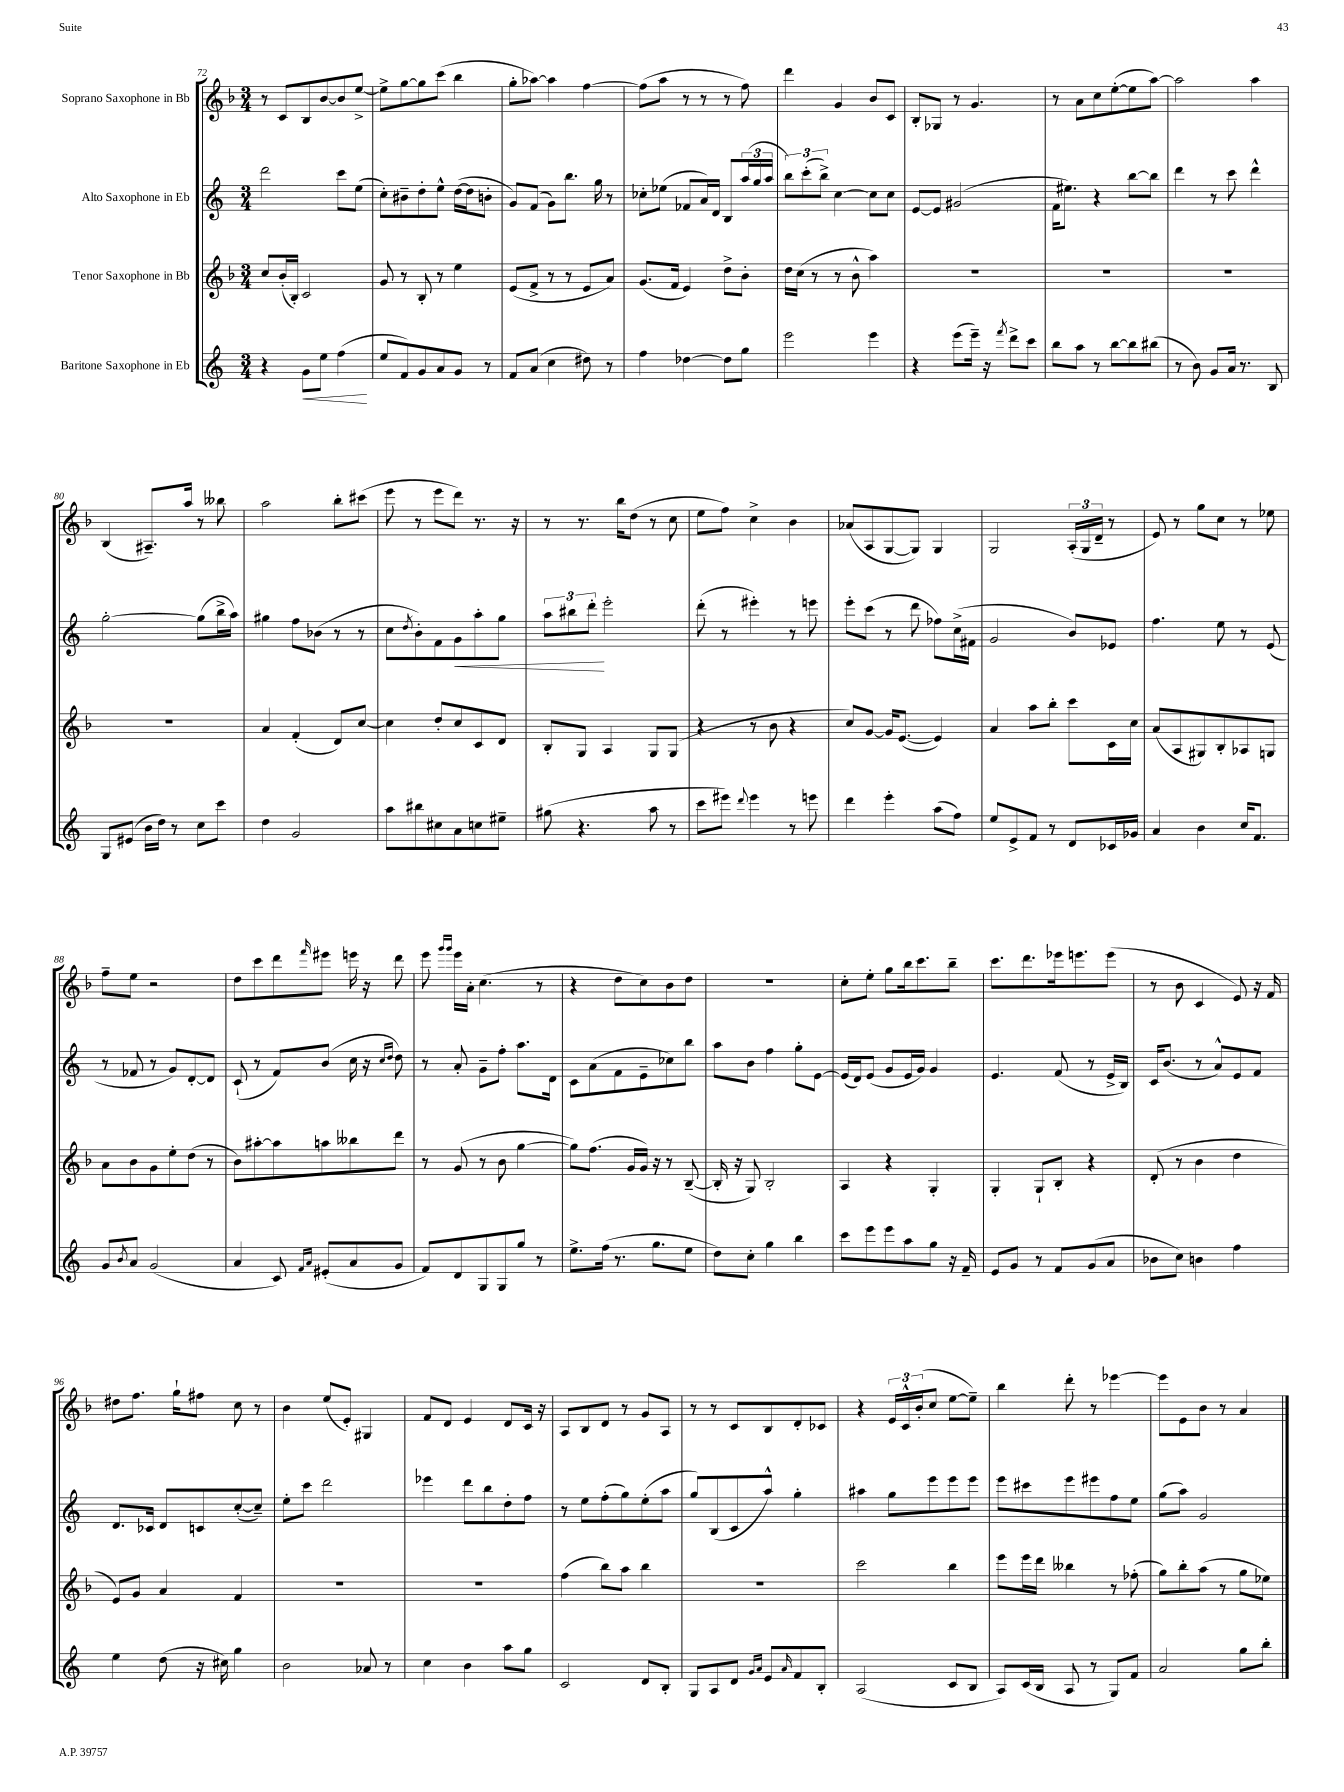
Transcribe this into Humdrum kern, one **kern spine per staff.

**kern	**kern	**kern	**kern
*staff4	*staff3	*staff2	*staff1
*clefG2	*clefG2	*clefG2	*clefG2
*k[]	*k[b-]	*k[]	*k[b-]
*M3/4	*M3/4	*M3/4	*M3/4
4r	8cc	2ddd	8r
.	(16b-'	.	8c
.	16B-')	.	.
8g	2c	.	8B-
8ee	.	.	[8b-
(4ff	.	8ccc	8b-]
.	.	(8ee	[8ee^
=	=	=	=
8ee	8g	8cc')	8ee^]
8f)	8r	8b#~	[8gg
8g	8B-'	8dd'	8gg]
8a	8r	8ee^^	(8ccc
8g	4ee	([16dd	4bb-
.	.	16dd]	.
8r	.	8b'	.
=	=	=	=
8f	(8e	8g)	8gg'
(8a	8f^	(8f	[8aa-)
4cc	8r	8g)	4aa-]
.	8r	8.bb	.
8dd#)	8e	.	[4ff
.	.	16gg	.
8r	8a)	8r	.
=	=	=	=
4ff	(8.g	8cc-'	(8ff]
.	.	(8ee-	8aa
.	16f	.	.
[4dd-	4e)	8f-	8r
.	.	16a)	8r
.	.	16d	.
8dd-]	8dd^	8B	8r
8gg	8b-'	(24aa	8ff)
.	.	24gg	.
.	.	24aa	.
=	=	=	=
2eee	16dd	12bb)	4ddd
.	(16cc	.	.
.	.	(12ccc'	.
.	8r	.	.
.	.	12bb^)	.
.	8r	[4cc	4g
.	8b-^^	.	.
4eee	4aa)	8cc]	8b-
.	.	8cc	8c
=	=	=	=
4r	2.r	[8e	8B-'
.	.	8e]	8G-
(8eee	.	(2g#	8r
16eee~)	.	.	4.g
16r	.	.	.
8qfff	.	.	.
8ddd^	.	.	.
8ccc	.	.	.
=	=	=	=
8bb	2.r	16f	8r
.	.	8.ee#)	.
8aa	.	.	8a
8r	.	4r	8cc
[8bb	.	.	([8ee'
8bb]	.	[8bb	8ee]
(8bb#	.	8bb]	[8aa)
=	=	=	=
8r	2.r	4ddd	2aa]
8b)	.	.	.
8g	.	8r	.
16a	.	8ccc	.
8.r	.	.	.
.	.	4ddd^^	4aa
8B	.	.	.
=	=	=	=
8G	2.r	[2gg'	(4B-
(8e#	.	.	.
16b	.	.	8.A#~)
16dd)	.	.	.
8r	.	.	.
.	.	.	16aa
8cc	.	(8gg]	8r
8ccc	.	16bb^	8bb--
.	.	16aa)	.
=	=	=	=
4dd	4a	4gg#	2aa
2g	(4f'	8ff	.
.	.	(8b-	.
.	8d)	8r	8bb-'
.	[8cc	8r	(8ccc#
=	=	=	=
8aa	4cc]	8cc	8eee
.	.	8qdd	.
8bb#	.	8b')	8r
8cc#	8dd'	8f	8eee
8a	8cc	8g	8ddd)
8cc	8c	8aa'	8.r
8ee#~	8d	8gg	.
.	.	.	16r
=	=	=	=
(8gg#	8B-'	12aa	8r
.	.	12bb#	.
4.r	8G	.	8.r
.	.	12ddd'	.
.	4A	2eee'	.
.	.	.	16bb-
.	.	.	(8dd
8aa	8G	.	8r
8r	(8G	.	8cc
=	=	=	=
8ccc	4r	(8ddd'	8ee
8eee#)	.	8r	8ff)
8qqddd	.	.	.
4eee#	8r	4eee#')	4cc^
.	8b-	.	.
8r	4r	8r	4b-
8eee	.	8eee	.
=	=	=	=
4ddd	8cc)	8eee'	(8a-
.	[8g	(8ccc	8A
4eee'	16g]	8r	[8G
.	([8.e	.	.
.	.	8ddd	8G])
(8aa	4e])	8ff-)	4G
8ff)	.	(16cc^	.
.	.	16f#	.
=	=	=	=
8ee	4a	2g	2G
8e^	.	.	.
8f	8aa	.	.
8r	8bb-'	.	.
8d	8ccc	8b)	(24A'
.	.	.	24G
.	.	.	24d~
16c-	16c	8e-	8r
16g-	16cc	.	.
=	=	=	=
4a	(8a	4.ff	8e)
.	8A	.	8r
4b	8G#)	.	8gg
.	8B-'	8ee	8cc
16cc	8A-	8r	8r
8.f	.	.	.
.	8G	(8e	8ee-
=	=	=	=
8g	8a	8r	8ff~
8qb	.	.	.
8a	8b-	8f-	8ee
(2g	8g	8r	2r
.	8ee'	8g)	.
.	(8dd	[8d'	.
.	8r	8d]	.
=	=	=	=
4a	8b-)	(8c`	8dd
.	[8aa#'	8r	8ccc
8c)	8aa#]	8f)	8ddd
16qqf	.	.	.
16qqa	.	.	16qqfff
(8e#'	8aa	(8b	8eee#
8a	8bb--	16cc	16eee
.	.	16r	16r
.	.	16qqcc	.
.	.	16qqdd	.
8g	8ddd	8dd)	8ddd
=	=	=	=
8f)	8r	8r	8eee
.	.	.	16qqggg
.	.	.	16qqggg
8d	(8g	8a'	16eee
.	.	.	16a'
8G	8r	8g~	(4.cc
8G	8b-	8ff'	.
8gg	[4gg	8.aa	.
8r	.	.	8r
.	.	16d	.
=	=	=	=
8.ee^	8gg])	8c	4r
.	(8.ff	(8a	.
(16ff	.	.	.
8.r	.	8f	8dd
.	16g	.	.
.	16g)	8e~	8cc)
8.gg	16r	.	.
.	8r	8cc-)	8b-
8ee	([8B-~	8bb	8dd
=	=	=	=
8dd)	16B-']	8aa	2.r
.	16r	.	.
8cc'	8G)	8b	.
4gg	2B-'	4ff	.
4bb	.	8gg'	.
.	.	[8e	.
=	=	=	=
8ccc	4A	(16e]	8cc'
.	.	16d)	.
8eee	.	(8e	8ee'
8eee	4r	8g	8gg
8aa	.	16e	16bb-
.	.	16g)	8.ccc
8gg	4G'	4g	.
16r	.	.	8bb-~
16f~	.	.	.
=	=	=	=
8e	4G'	4.e	8.ccc
8g	.	.	.
.	.	.	8.ddd
8r	8G`	.	.
8f	8B-'	(8f	16eee-
.	.	.	8.eee
(8g	4r	8r	.
8a	.	16e^	(8eee
.	.	16B)	.
=	=	=	=
8b-	(8d'	16c	8r
.	.	(8.b	.
8cc)	8r	.	8b-
4b	4b-	8r	4c
.	.	8a^^)	.
4ff	4dd	8e	8e)
.	.	8f	16r
.	.	.	16f
=	=	=	=
4ee	8e)	8.d	8dd#
.	8g	.	8.ff
.	.	16c-	.
(8dd	4a	8d	.
.	.	.	16gg`
16r	.	8c	8ff#
16cc#)	.	.	.
4gg	4f	([8cc'	8cc
.	.	8cc~])	8r
=	=	=	=
2b	2.r	8ee'	4b-
.	.	8ccc	.
.	.	2ddd	(8ee
.	.	.	8e')
8a-	.	.	4G#
8r	.	.	.
=	=	=	=
4cc	2.r	4eee-	8f
.	.	.	8d
4b	.	8ddd	4e
.	.	8bb	.
8aa	.	8dd'	8d
8gg	.	8ff	16c
.	.	.	16r
=	=	=	=
2c	(4ff	8r	8A
.	.	8ee	8B-
.	8bb-)	(8ff'	8d
.	8aa	8gg)	8r
8d	4bb-	(8ee'	8g
8B'	.	8aa	8A
=	=	=	=
8G	2.r	8gg)	8r
8A	.	(8B	8r
8d	.	8c	8c
16qqg	.	.	.
16qqa	.	.	.
8e	.	8aa^^)	8B-
16qqa	.	.	.
8f	.	4gg'	8d'
8B'	.	.	8c-
=	=	=	=
(2A	2ccc	4aa#	4r
.	.	8gg	24e
.	.	.	24c^^
.	.	.	(24b-'
.	.	8eee	8cc
8c	4bb-	8eee	[8ee
8B	.	8eee	8ee~])
=	=	=	=
8A)	8eee	8eee	4bb-
(16c	16eee	8ccc#	.
16B	16ddd	.	.
8A	4bb--	8eee	8ddd'
8r	.	8eee#	8r
8G)	8r	8ff	[4eee-
8f	(8ff-'	8ee	.
=	=	=	=
2a	8gg)	(8gg	8eee-]
.	8bb-'	8aa)	8e
.	(8aa	2g	8b-
.	8r	.	8r
8gg	8gg	.	4a
8bb'	8ee-)	.	.
==	==	==	==
*-	*-	*-	*-
